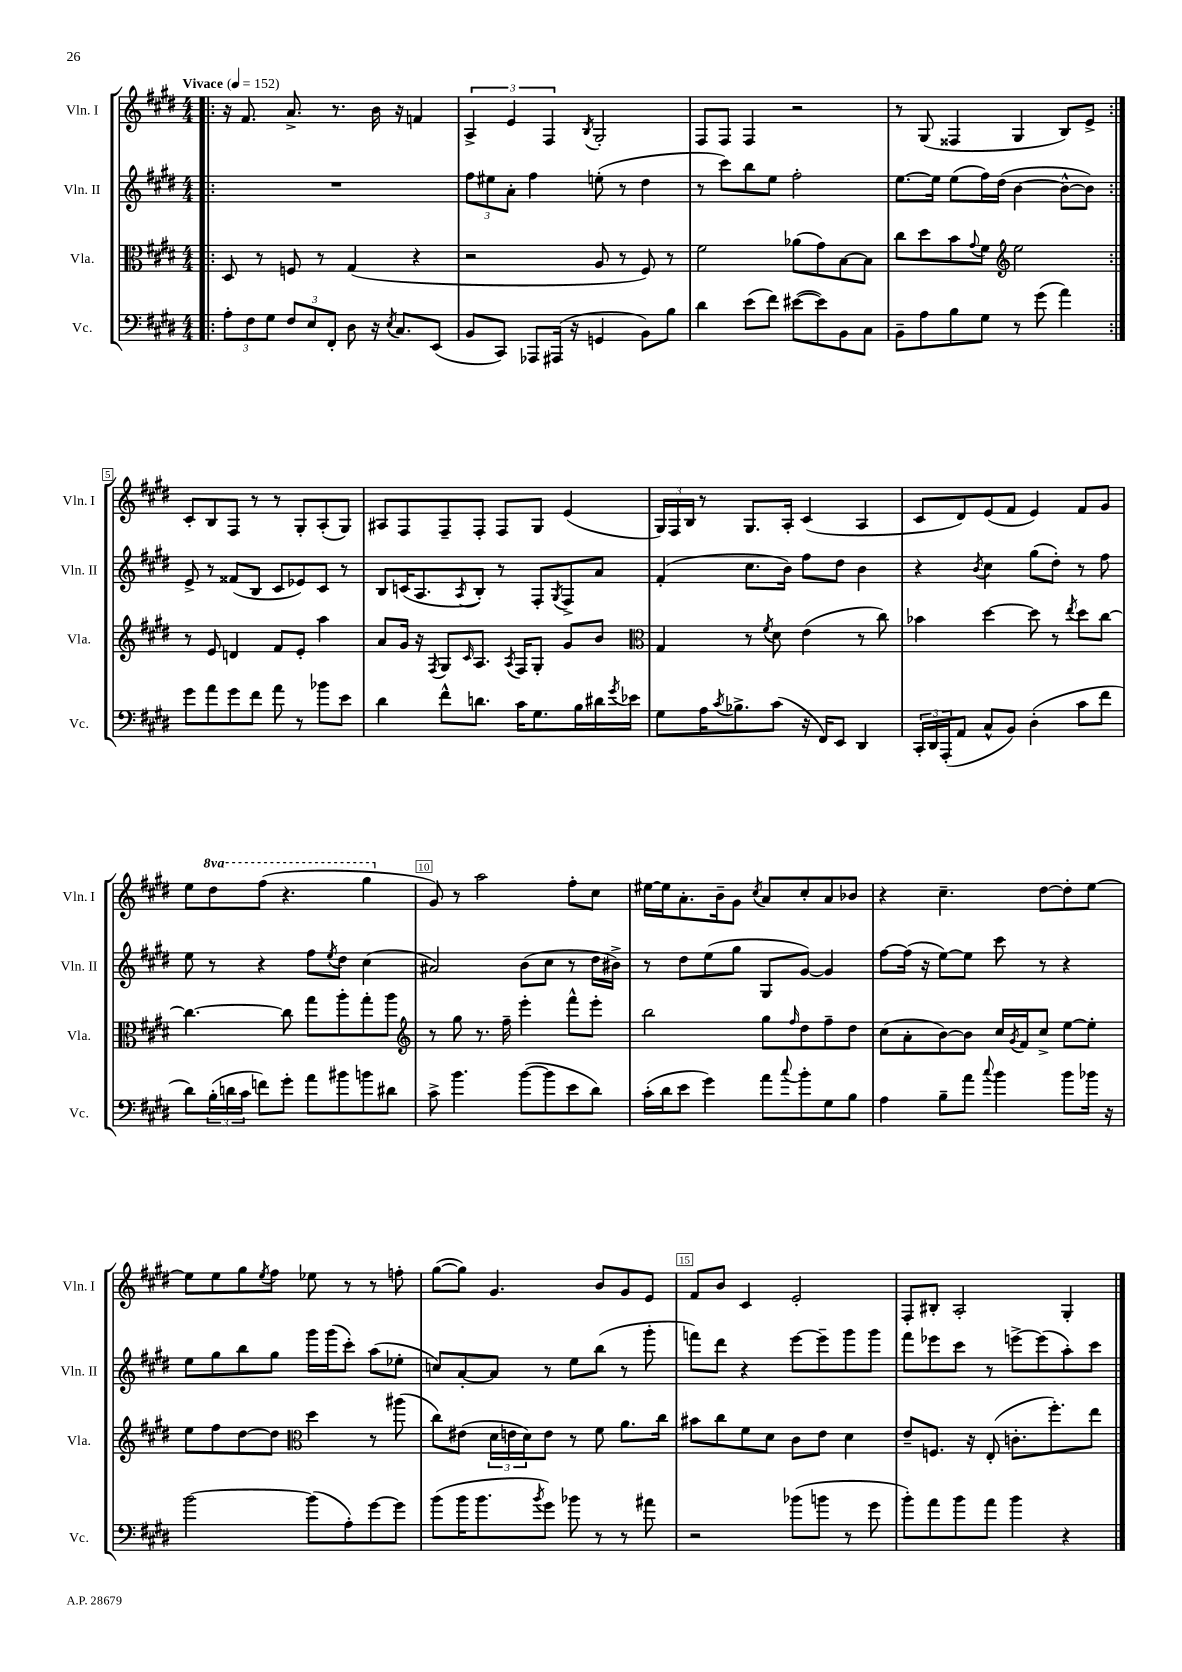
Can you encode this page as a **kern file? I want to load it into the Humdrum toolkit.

**kern	**kern	**kern	**kern
*staff4	*staff3	*staff2	*staff1
*clefF4	*clefC3	*clefG2	*clefG2
*k[f#c#g#d#]	*k[f#c#g#d#]	*k[f#c#g#d#]	*k[f#c#g#d#]
*M4/4	*M4/4	*M4/4	*M4/4
*MM152	*MM152	*MM152	*MM152
=!|:	=!|:	=!|:	=!|:
12A'	8D#	1r	16r
.	.	.	8.f#
12F#	.	.	.
.	8r	.	.
12G#	.	.	.
12F#	8F	.	8.a^
12E	.	.	.
.	8r	.	.
12FF#'	.	.	.
.	.	.	8.r
8D#	(4G#	.	.
16r	.	.	16b
8qE	.	.	.
8.C#	.	.	16r
.	4r	.	4f
(8EE	.	.	.
=	=	=	=
8BB	2r	12ff#	6A^
.	.	12ee#	.
8CC#)	.	.	.
.	.	12a'	6e
8AAA-	.	4ff#	.
.	.	.	6F#
(16AAA#	.	.	.
16r	.	.	.
.	.	.	8qB
4GG	8A	(8ee'	2G#'
.	8r	8r	.
8BB)	8F#)	4dd#	.
8B	8r	.	.
=	=	=	=
4d#	2f#	8r	8F#
.	.	8ccc#)	8F#
(8e	.	8bb	4F#
8f#)	.	8ee	.
([8e#	(8a-	2ff#'	2r
8e#])	8g#)	.	.
8BB	[8B	.	.
8C#	8B]	.	.
=	=	=	=
8BB~	8cc#	[8.ee	8r
8A	8dd#	.	(8G#
.	.	16ee]	.
8B	8b	(8ee	4F##
.	8qqg#	.	.
8G#	8f#	16ff#)	.
.	.	(16dd#	.
*	*clefG2	*	*
8r	2ee	[4b	4G#
(8g#	.	.	.
4a)	.	8b^^_	8B)
.	.	8b])	8e^
=:|!	=:|!	=:|!	=:|!
8g#	8r	8e^	8c#'
8a	8e	8r	8B
8g#	4d	(8f##	8F#
8f#	.	8B	8r
8a	8f#	8c#	8r
8r	8e'	8e-)	8G#'
8b-	4aa	8c#	(8A'
8e	.	8r	8G#)
=	=	=	=
4d#	8a	8B	8A#
.	16g#	(16c	8F#
.	16r	8.A	.
.	8qF#	.	.
8f#^^	8G#	.	8F#~
.	16qqc#	8qA	.
8.d	8.A	8B')	8F#'
.	.	8r	8F#
.	8qA	.	.
16c#	16F#	.	.
8.G#	8G#'	8F#'	8G#
.	.	8qG#	.
.	8g#	8F#^	(4e
16B	.	.	.
16d#	8b	8a	.
8qg#	.	.	.
16e-	.	.	.
=	=	=	=
*	*clefC3	*	*
8G#	4G#	(4f#'	24G#)
.	.	.	24F#
.	.	.	24B
16A	.	.	8r
8qc#	.	.	.
8.B-^	.	.	.
.	8r	8.cc#	8.G#
.	8qf#	.	.
(8c#	8d#	.	.
.	.	16b)	16A'
16r	(4e	8ff#	(4c#
16FF#)	.	.	.
8EE	.	8dd#	.
4DD#	8r	4b	4A
.	8cc#)	.	.
=	=	=	=
24CC#'	4b-	4r	8c#
24DD#	.	.	.
(24AAA'	.	.	.
8AA	.	.	8d#)
.	.	8qb	.
8C#^^	[4dd#	4cc#	(8e
8BB)	.	.	8f#
(4D#'	8dd#]	(8gg#	4e)
.	8r	8dd#')	.
.	8qee	.	.
8c#	8dd#	8r	8f#
8f#	[8cc#	8ff#	8g#
=	=	=	=
8d#)	4.cc#_	8ee	8ee
(24B'	.	8r	8ddd#
24d	.	.	.
24c#	.	.	.
8f)	.	4r	(8fff#
8g#'	8cc#]	.	4.r
8a	8gg#	8ff#	.
.	.	8qee	.
8b#	8aa'	8dd#	.
8b	8gg#'	(4cc#	4ggg#
8d#	8aa	.	.
=	=	=	=
*	*clefG2	*	*
8c#^	8r	2a#)	8g#)
4.b	8gg#	.	8r
.	8.r	.	2aa
.	16ff#~	.	.
([8b	4eee'	(8b	.
8b]	.	8cc#	.
8e	8fff#^^	8r	8ff#'
8d#)	8eee'	16dd#	8cc#
.	.	16b#^)	.
=	=	=	=
(16c#'	2bb	8r	[16ee#
16d#	.	.	16ee#]
8e	.	8dd#	8.a'
4g#)	.	(8ee	.
.	.	.	16b~
.	.	8gg#	8g#
.	.	.	8qcc#
8a	8gg#	8G#	8a
8qqcc#	16qqff#	.	.
8b'	8dd#	[8g#)	8cc#'
8G#	8ff#~	4g#]	8a
8B	8dd#	.	8b-
=	=	=	=
4A	(8cc#	[8ff#	4r
.	8a'	(16ff#]	.
.	.	16r	.
8B~	[8b)	[8ee)	4.cc#~
8a	8b]	8ee]	.
8qqcc#	.	.	.
4b	16cc#	8ccc#	.
.	8qg#	.	.
.	16f#	.	.
.	8cc#^	8r	[8dd#
8b	[8ee	4r	8dd#']
16b-	8ee']	.	[8ee
16r	.	.	.
=	=	=	=
[2b	8ee	8ee	8ee]
.	8ff#	8gg#	8ee
.	[8dd#	8bb	8gg#
.	.	.	8qee
.	8dd#]	8gg#	8ff#
*	*clefC3	*	*
(8b]	4dd#	16ggg#	8ee-
.	.	(16ggg#	.
8A')	.	8ccc#')	8r
[8g#	8r	(8aa	8r
8g#]	(8aa#	8ee-'	8ff'
=	=	=	=
(8b	8cc#)	8cc)	([8gg#
16b	(8e#	[8a'	8gg#])
8.b	.	.	.
.	24d#	8a]	4.g#
.	24e	.	.
.	24d#)	.	.
8qb	.	.	.
8g#)	8e	8r	.
8b-	8r	8ee	.
8r	8f#	(8bb	8b
8r	8.a	8r	8g#
8a#	.	8ggg#'	8e
.	16cc#	.	.
=	=	=	=
2r	8b#	8fff)	8f#
.	8cc#	8ddd#	8b
.	8f#	4r	4c#
.	8d#	.	.
(8b-	8c#	[8eee	2e'
8b	8e	8eee~]	.
8r	4d#	8ggg#	.
8g#	.	8ggg#	.
=	=	=	=
8b')	8e~	8fff#	8F#'
8a	8.F	8eee-	8B#'
8b	.	8ccc#	2A'
.	16r	.	.
8a	(8E'	8r	.
4b	8.c'	[8eee^	.
.	.	(8eee]	.
.	8.ff#')	.	.
4r	.	8aa')	4G#'
.	8ee	8ccc#	.
==	==	==	==
*-	*-	*-	*-
